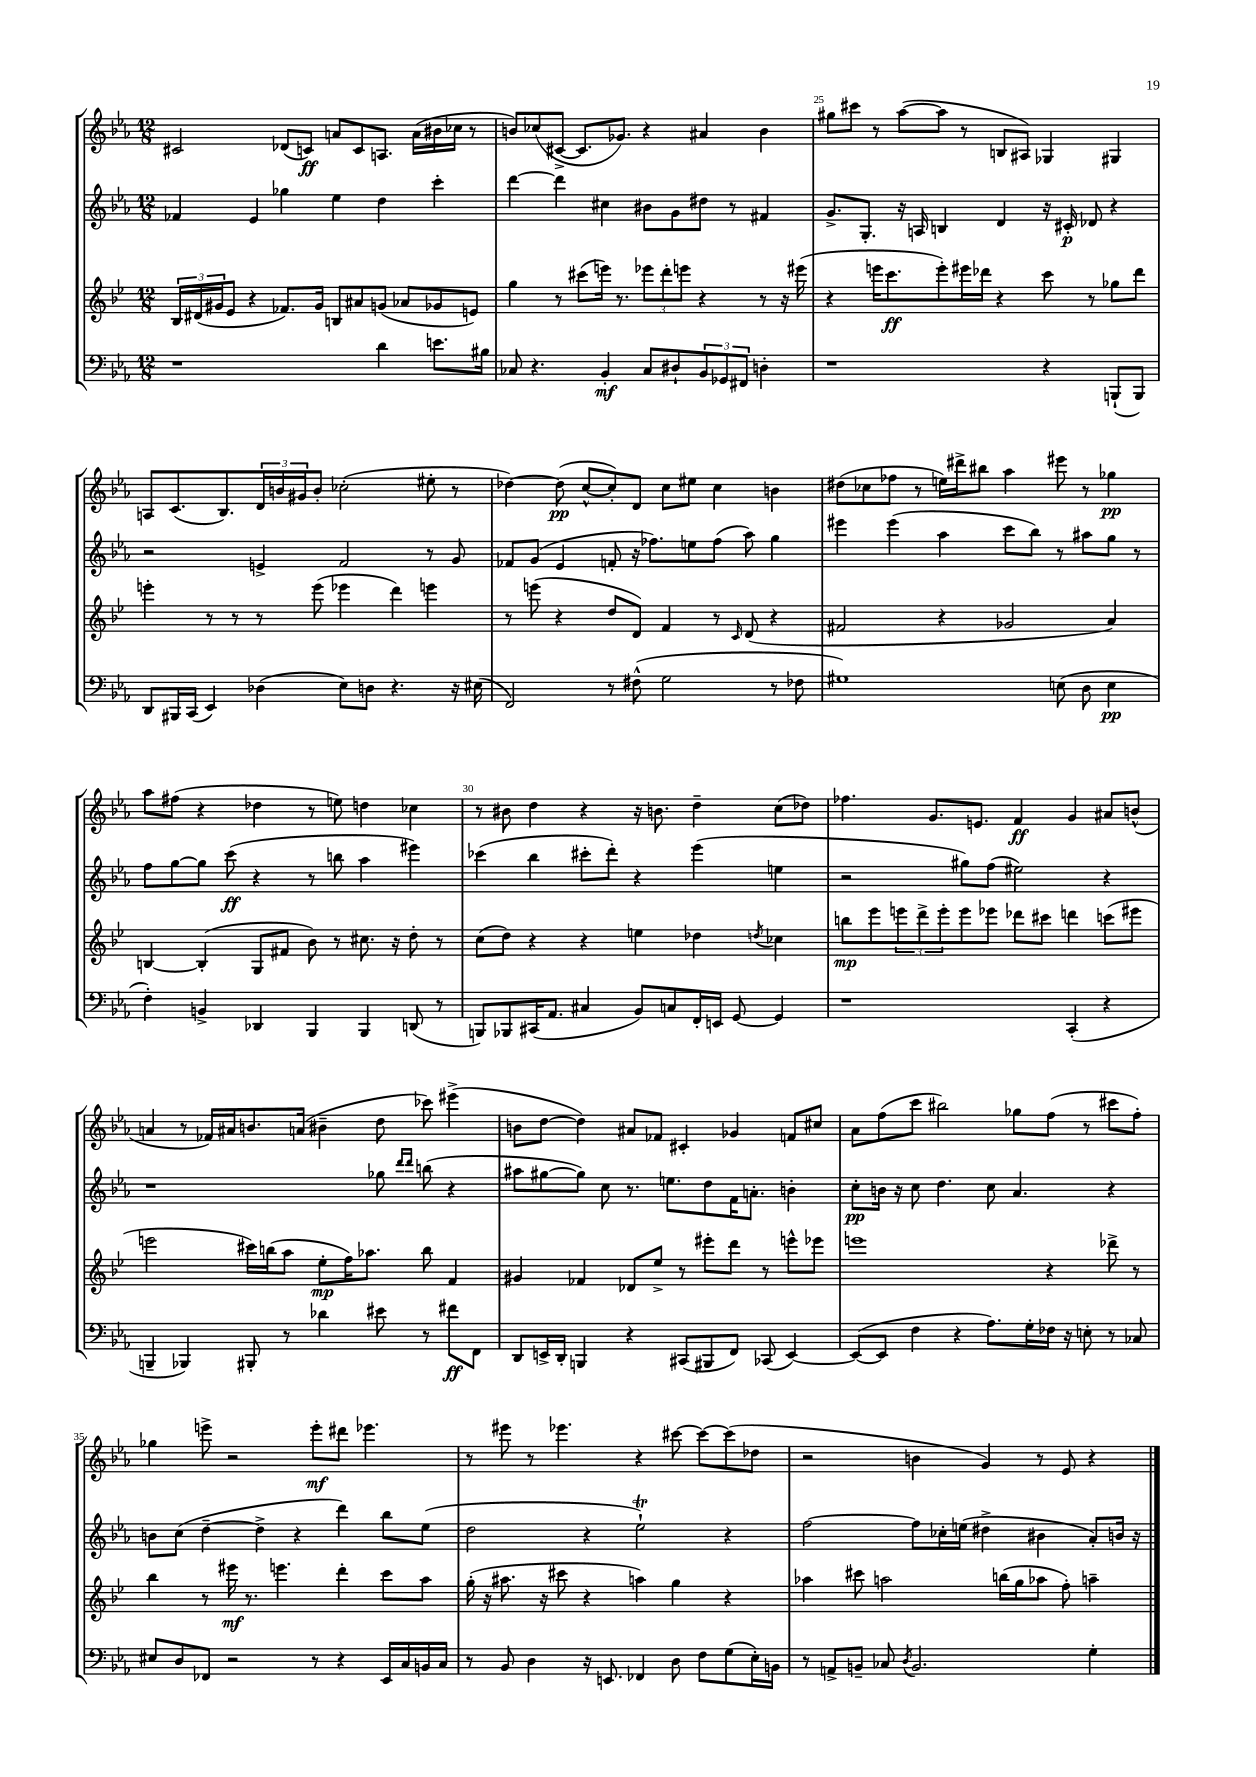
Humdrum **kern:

**kern	**kern	**kern	**kern
*staff4	*staff3	*staff2	*staff1
*clefF4	*clefG2	*clefG2	*clefG2
*k[b-e-a-]	*k[b-e-]	*k[b-e-a-]	*k[b-e-a-]
*M12/8	*M12/8	*M12/8	*M12/8
1r	24B-	4f-	2c#
.	(24d#	.	.
.	24g#	.	.
.	8e-	.	.
.	4r	4e-	.
.	8.f-)	4gg-	(8d-
.	.	.	8c)
.	16g#	.	.
.	8B	4ee-	8a
.	8a#	.	8c
4d	(8g	4dd	8.A
.	8a-	.	.
.	.	.	(16a
8.e	8g-	4ccc'	16b#
.	.	.	16cc-
.	8e)	.	8r
16B#	.	.	.
=	=	=	=
8C-	4gg	[4ddd	8b)
4.r	.	.	(8cc-
.	8r	4ddd]	[8c#^
.	(8ccc#	.	8.c#]
4BB-'	16eee)	4cc#	.
.	8.r	.	8.g-)
8C-	12eee-	8b#	4r
.	12ddd'	.	.
8D#`	.	8g	.
.	12eee	.	.
12BB-	4r	8dd#	4a#
12GG-	.	.	.
.	.	8r	.
12FF#	.	.	.
4D'	8r	4f#	4b
.	16r	.	.
.	(16eee#	.	.
=	=	=	=
1r	4r	8.g^	8gg#
.	.	.	8ccc#
.	.	8.G'	.
.	16eee	.	8r
.	8.ccc	.	.
.	.	16r	([8aa-
.	.	16A	.
.	8eee')	4B	8aa-]
.	16eee#	.	8r
.	16ddd-	.	.
.	4r	4d	8B
.	.	.	8A#)
4r	8ccc	16r	4G-
.	.	16c#'	.
.	8r	8d-	.
(8BBB`	8gg-	4r	4G#
8BBB)	8ddd-	.	.
=	=	=	=
8DD	4eee'	2r	8A
16BBB#	.	.	(8.c
(16CC	.	.	.
4EE-)	8r	.	.
.	.	.	8.B-)
.	8r	.	.
(4D-	8r	4e^	24d
.	.	.	24b
.	.	.	24g#
.	(8eee	.	8b'
8E-)	4eee-	2f	(2cc-'
8D	.	.	.
4.r	4ddd)	.	.
.	4eee	8r	8ee#'
16r	.	8g	8r
(16E#	.	.	.
=	=	=	=
2FF)	8r	8f-	[4dd-)
.	(8eee	(8g	.
.	4r	4e-	(8dd-]
.	.	.	[8cc^^
8r	8dd	8f'	8cc'])
(8F#^^	8d)	16r	8d
.	.	8.ff-)	.
2G	4f	.	8cc
.	.	8ee	8ee#
.	8r	(8ff-	4cc
.	16qqc	.	.
.	(8d	8aa-)	.
8r	4r	4gg	4b
8F-	.	.	.
=	=	=	=
1G#)	2f#	4eee#	(8dd#
.	.	.	8cc-
.	.	(4eee#	8ff-
.	.	.	8r
.	4r	4aa-	16ee)
.	.	.	16ddd#^
.	.	.	8bb#
.	2g-	8ccc	4aa-
.	.	8bb-)	.
(8E	.	8r	8eee#
8D	.	8aa#	8r
4E	4a)	8gg	4gg-
.	.	8r	.
=	=	=	=
4F')	[4B	8ff	8aa-
.	.	[8gg	(8ff#
4BB^	(4B']	8gg]	4r
.	.	(8ccc	.
4DD-	8G	4r	4dd-
.	8f#	.	.
4BBB-	8b-)	8r	8r
.	8r	8bb	8ee)
4BBB-	8.cc#	4aa-	4dd
.	16r	.	.
(8DD	8dd'	4eee#)	4cc-
8r	8r	.	.
=	=	=	=
8BBB)	(8cc	(4ccc-	8r
8BBB-	8dd)	.	8b#
(16CC#	4r	4bb-	4dd
8.AA-	.	.	.
4C#	4r	8ccc#'	4r
.	.	8ddd')	.
8BB-)	4ee	4r	16r
.	.	.	8.b
8C	.	.	.
16FF'	4dd-	(4eee-	4dd~
16EE	.	.	.
[8GG	.	.	.
.	8qdd	.	.
4GG]	4cc-	4ee	(8cc
.	.	.	8dd-)
=	=	=	=
1r	8bb	2r	4.ff-
.	8eee-	.	.
.	12eee	.	.
.	12ddd^	.	.
.	.	.	8.g
.	12eee'	.	.
.	8eee	8gg#)	.
.	.	.	8.e
.	8eee-	(8ff	.
.	8ddd-	2ee#)	4f
.	8ccc#	.	.
(4CC'	4ddd	.	4g
4r	(8ccc	4r	8a#
.	8eee#	.	(8b^^
=	=	=	=
4BBB~	2eee	1r	4a
4BBB-)	.	.	8r
.	.	.	16f-)
.	.	.	16a#
8BBB#'	16ccc#)	.	8.b
.	(16bb	.	.
8r	8aa	.	.
.	.	.	(16a
4d-	8ee-'	.	4b#~
.	16ff)	.	.
.	8.aa-	.	.
8e#	.	8gg-	8dd
.	.	16qqddd	.
.	.	16qqddd	.
8r	8bb	(8bb	8ccc-)
8f#	4f	4r	(4eee#^
8FF	.	.	.
=	=	=	=
8DD	4g#	8aa#	8b
16EE^	.	[8gg#	[8dd
16DD'	.	.	.
4BBB	4f-	8gg#])	4dd])
.	.	8cc	.
4r	8d-	8.r	8a#
.	8ee-^	.	8f-
.	.	8.ee	.
(8CC#	8r	.	4c#'
8BBB#	8eee#'	8dd	.
8FF)	8ddd	16f	4g-
.	.	8.a'	.
(8CC-	8r	.	.
[4EE)	8eee^^	4b'	8f
.	8eee-	.	8cc#
=	=	=	=
(8EE_	1eee	8cc'	8a-
8EE]	.	16b	(8ff
.	.	16r	.
4F	.	8cc	8ccc
.	.	4.dd	2bb#)
4r	.	.	.
8.A-)	.	8cc	.
.	.	4.a-	8gg-
16G'	.	.	.
16F-	4r	.	(8ff
16r	.	.	.
8E'	.	.	8r
8r	8ddd-^	4r	8ccc#
8C-	8r	.	8ff')
=	=	=	=
8E#	4bb-	8b	4gg-
8D	.	(8cc	.
8FF-	8r	[4dd~	8eee^
2r	16eee#	.	2r
.	8.r	.	.
.	.	4dd^]	.
.	4.eee	.	.
.	.	4r	.
8r	.	.	8eee'
4r	4ddd'	4ddd)	8ddd#
.	.	.	4.eee-
16EE-	8ccc	8bb-	.
16C	.	.	.
16BB	8aa	(8ee-	.
16C	.	.	.
=	=	=	=
8r	(16gg'	2dd	8r
.	16r	.	.
8BB-	8.aa#	.	8eee#
4D	.	.	8r
.	16r	.	.
.	8ccc#	.	4.eee-
16r	4r	4r	.
8.EE	.	.	.
4FF-	4aa)	2ee-`)	4r
8D	4gg	.	[8ccc#
8F	.	.	8ccc#_
(8G	4r	4r	(8ccc#]
16E-')	.	.	8dd-
16BB	.	.	.
=	=	=	=
8r	4aa-	[2ff	2r
8AA^	.	.	.
8BB~	8ccc#	.	.
8C-	2aa	.	.
8qD	.	.	.
2.BB	.	8ff]	4b
.	.	16cc-'	.
.	.	(16ee	.
.	.	4dd#^	4g)
.	(16bb	.	.
.	16gg	.	.
.	8aa-	4b#	8r
.	8ff')	.	8e-
4G'	4aa~	8a-')	4r
.	.	16b	.
.	.	16r	.
==	==	==	==
*-	*-	*-	*-
